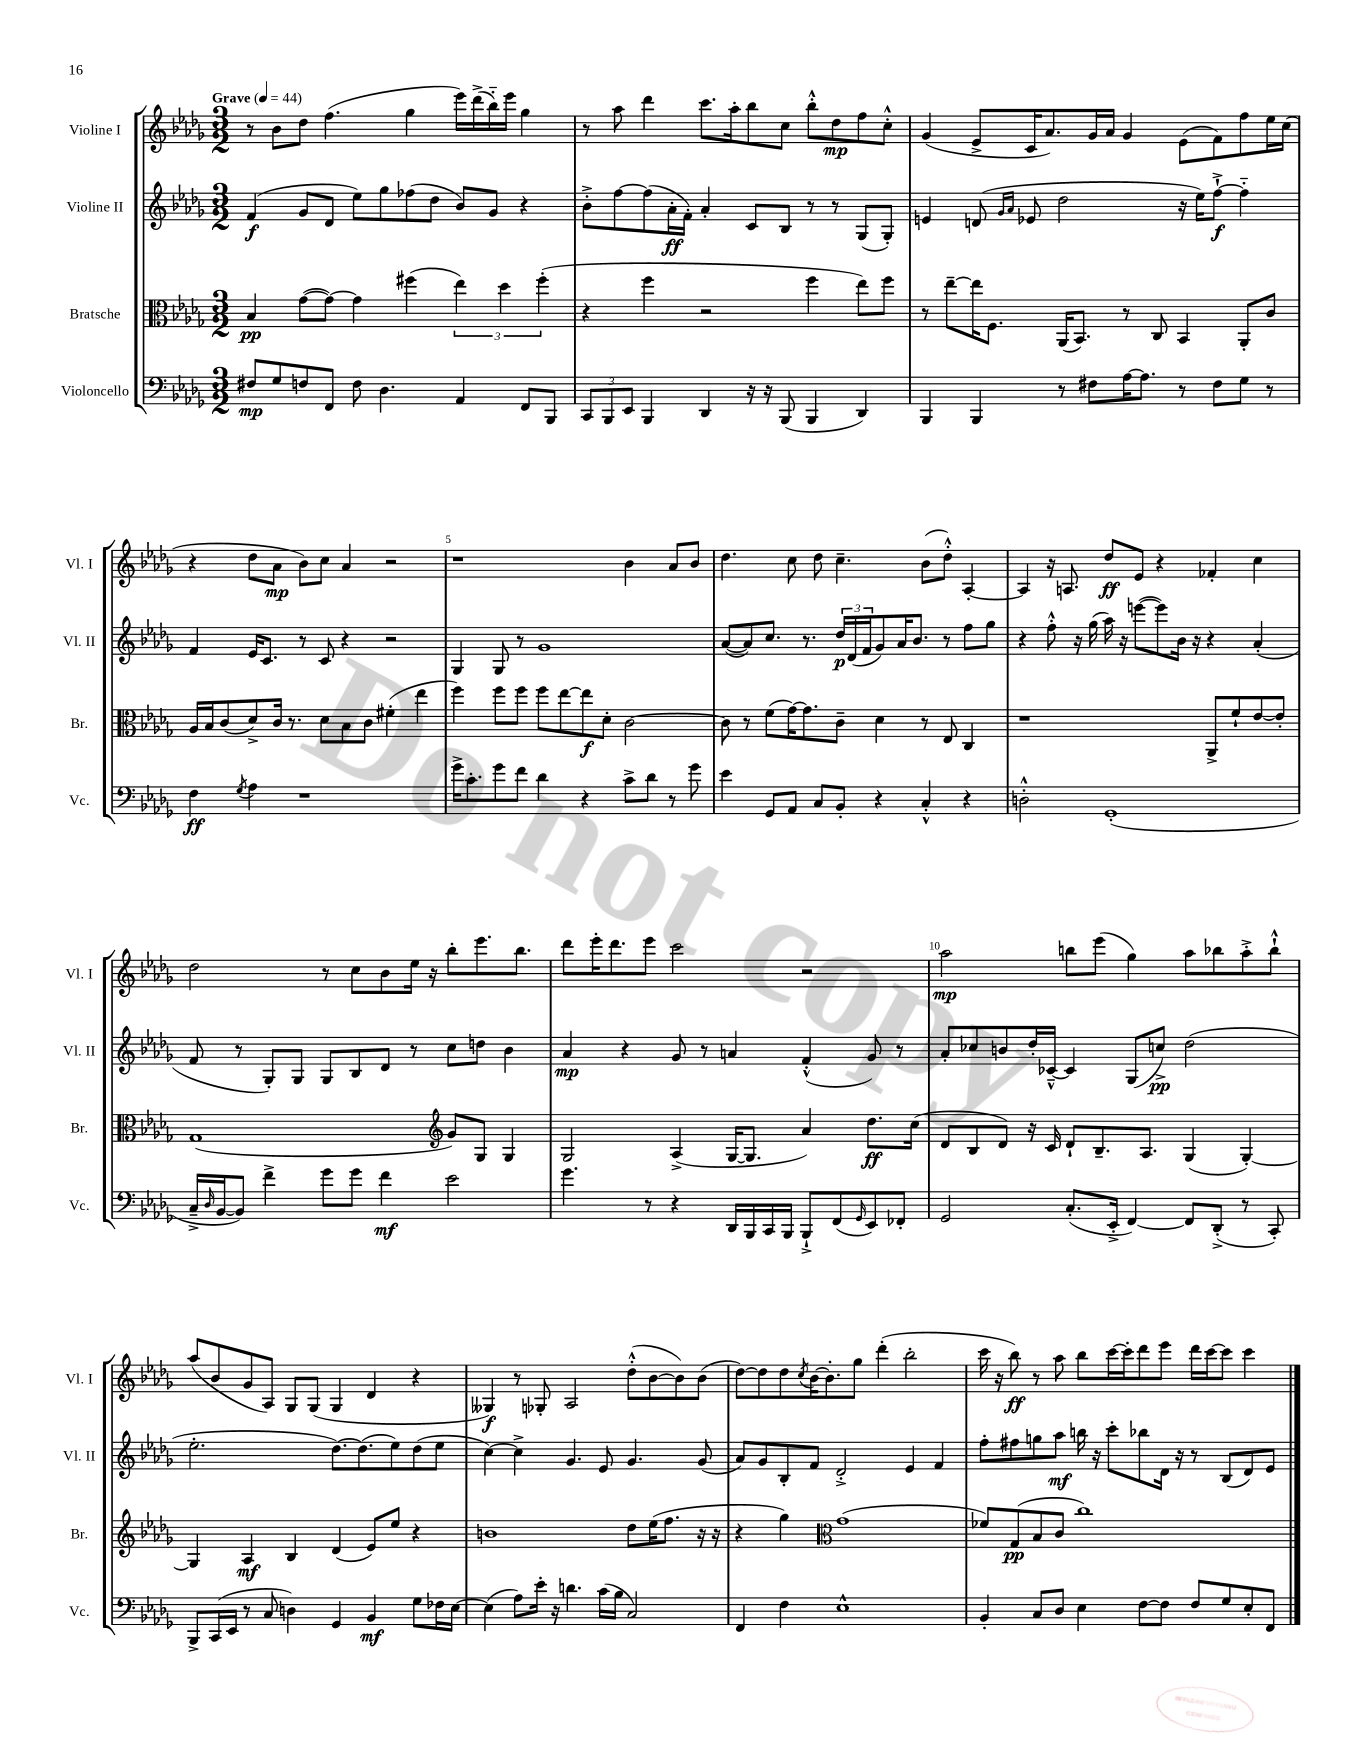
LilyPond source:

<<
\new StaffGroup <<
\new Staff = "s0" \with { instrumentName = "Violine I" shortInstrumentName = "Vl. I" } {
    \clef treble \key des \major \numericTimeSignature \time 3/2 \tempo "Grave" 4 = 44
    r8 bes'8 des''8 f''4.( ges''4 ees'''16) des'''16->( bes''16-_) ees'''16 ges''4 |
    r8 aes''8 des'''4 c'''8. aes''16-. bes''8 c''8 bes''8-.-^ des''8\mp f''8 c''8-.-^ |
    ges'4( ees'8-> c'16 aes'8.) ges'16 aes'16 ges'4 ees'8( f'8) f''8 ees''16 c''16( |
    r4 des''8 aes'8\mp bes'8) c''8 aes'4 r2 |
    r1 bes'4 aes'8 bes'8 |
    des''4. c''8 des''8 c''4.-- bes'8( des''8-.-^) aes4~-. |
    aes4 r16 a8. des''8\ff ees'8 r4 fes'4-. c''4 |
    des''2 r8 c''8 bes'8 ees''16 r16 bes''8-. ees'''8. bes''8. |
    des'''8 ees'''16-. des'''8. ees'''8 c'''2 r2 |
    aes''2\mp b''8 ees'''8( ges''4) aes''8 bes''8 aes''8-.-> bes''8-!-^ |
    aes''8( bes'8 ges'8 aes8) ges8 ges8( ges4 des'4 r4 |
    geses4\f) r8 ges8-. aes2 des''8-.-^( bes'8~ bes'8) bes'8( |
    des''8~) des''8 des''8 \acciaccatura { c''8 } bes'16~ bes'8.-. ges''8 des'''4-.( bes''2-. |
    c'''16 r16 bes''8\ff) r8 aes''8 bes''8 c'''16~ c'''16-. des'''8 ees'''8 des'''16 c'''16~ c'''8 c'''4 \bar "|." |
}
\new Staff = "s1" \with { instrumentName = "Violine II" shortInstrumentName = "Vl. II" } {
    \clef treble \key des \major \numericTimeSignature \time 3/2
    f'4\f( ges'8 des'8 ees''8) ges''8 fes''8( des''8 bes'8) ges'8 r4 |
    bes'8-.-> f''8~ f''8( aes'16-.\ff f'16-.) aes'4-. c'8 bes8 r8 r8 ges8( ges8-.) |
    e'4 d'8( \grace { ges'16 aes'16 } ees'8 des''2 r16 ees''16) f''8~-!->\f f''4-_ |
    f'4 ees'16 c'8. r8 c'8 r4 r2 |
    ges4 ges8 r8 ges'1 |
    aes'8~( aes'8) c''8. r8. \tuplet 3/2 { des''16\p des'16( f'16 } ges'8) aes'16 bes'8. r8 f''8 ges''8 |
    r4 f''8-.-^ r16 ges''16( aes''16) r16 e'''8~( e'''8) bes'16 r16 r4 aes'4-.( |
    f'8 r8 ges8-.) ges8 ges8 bes8 des'8 r8 c''8 d''8 bes'4 |
    aes'4\mp r4 ges'8 r8 a'4 f'4-.-^( ges'8) r8 |
    aes'8-. ces''8 b'8 des''16-. ces'16~---^ ces'4 ges8( c''8->\pp) des''2( |
    ees''2.-. des''8.~) des''8.( ees''8) des''8( ees''8 |
    c''4~) c''4-> ges'4. ees'8 ges'4. ges'8( |
    aes'8) ges'8 bes8-. f'8 des'2-.-> ees'4 f'4 |
    f''8-. fis''8 g''8 aes''8\mf b''16 r16 c'''8-. bes''8 des'16 r16 r8 bes8( des'8) ees'8 \bar "|." |
}
\new Staff = "s2" \with { instrumentName = "Bratsche" shortInstrumentName = "Br." } {
    \clef alto \key des \major \numericTimeSignature \time 3/2
    bes4\pp ges'8~( ges'8~) ges'4 fis''4( \tuplet 3/2 { ees''4) des''4 fis''4-.( } |
    r4 f''4 r2 f''4 ees''8) f''8 |
    r8 ees''8~-- ees''16 f8. aes,16( bes,8.) r8 c8 bes,4 aes,8-. c'8 |
    aes16 bes16 c'8( des'8->) c'16 r8. des'8 bes8 c'8 fis'4-.( ees''4 |
    f''4) f''8 f''8 f''8 ees''8~ ees''8\f des'8-. c'2~ |
    c'8 r8 f'8( ges'16~) ges'8. c'8-- des'4 r8 ees8 c4 |
    r1 aes,8-> f'8-! ees'8~ ees'8-. |
    ges1( \clef treble ges'8) ges8 ges4 |
    ges2 aes4->( ges16~ ges8. aes'4) des''8.\ff c''16( |
    des'8 bes8 des'8) r16 c'16 des'8-! bes8.-- aes8. ges4( ges4~-.) |
    ges4 aes4\mf bes4 des'4( ees'8) ees''8 r4 |
    b'1 des''8 ees''16( f''8. r16 r16 |
    r4 ges''4) \clef alto ges'1( |
    fes'8) ges8\pp( bes8 c'8 c''1) \bar "|." |
}
\new Staff = "s3" \with { instrumentName = "Violoncello" shortInstrumentName = "Vc." } {
    \clef bass \key des \major \numericTimeSignature \time 3/2
    fis8\mp ges8 f8 f,8 f8 des4. aes,4 f,8 bes,,8 |
    \tuplet 3/2 { c,8 bes,,8 ees,8 } bes,,4 des,4 r16 r16 bes,,8( bes,,4 des,4) |
    bes,,4 bes,,4 r8 fis8 aes16~ aes8. r8 fis8 ges8 r8 |
    f4\ff \acciaccatura { ges8 } aes4 r1 |
    ges'16-> c'8.-. ges'8 f'8 des'4 r4 c'8-> des'8 r8 ges'8 |
    ees'4 ges,8 aes,8 c8 bes,8-. r4 c4-.-^ r4 |
    d2-.-^ ges,1-.( |
    c16---> \grace { des16 } bes,16~ bes,8) f'4-> ges'8 ges'8 f'4\mf ees'2 |
    ges'4. r8 r4 des,16 bes,,16 c,16 bes,,16 bes,,8-!-> f,8( \grace { ges,16 } ees,8) fes,8-. |
    ges,2 c8.-.( ees,16-.-> f,4~) f,8 des,8-.->( r8 c,8-.) |
    bes,,8-> c,16( ees,16 r8 c8 d4) ges,4 bes,4\mf ges8 fes16 ees16~ |
    ees4( aes8) ees'16-. r16 d'4. c'16( bes16 c2) |
    f,4 f4 ees1-^ |
    bes,4-. c8 des8 ees4 f8~ f8 f8 ges8 ees8-. f,8 \bar "|." |
}
>>
>>
\layout { \context { \Score \override BarNumber.break-visibility = ##(#f #t #t) barNumberVisibility = #(every-nth-bar-number-visible 5) } }
